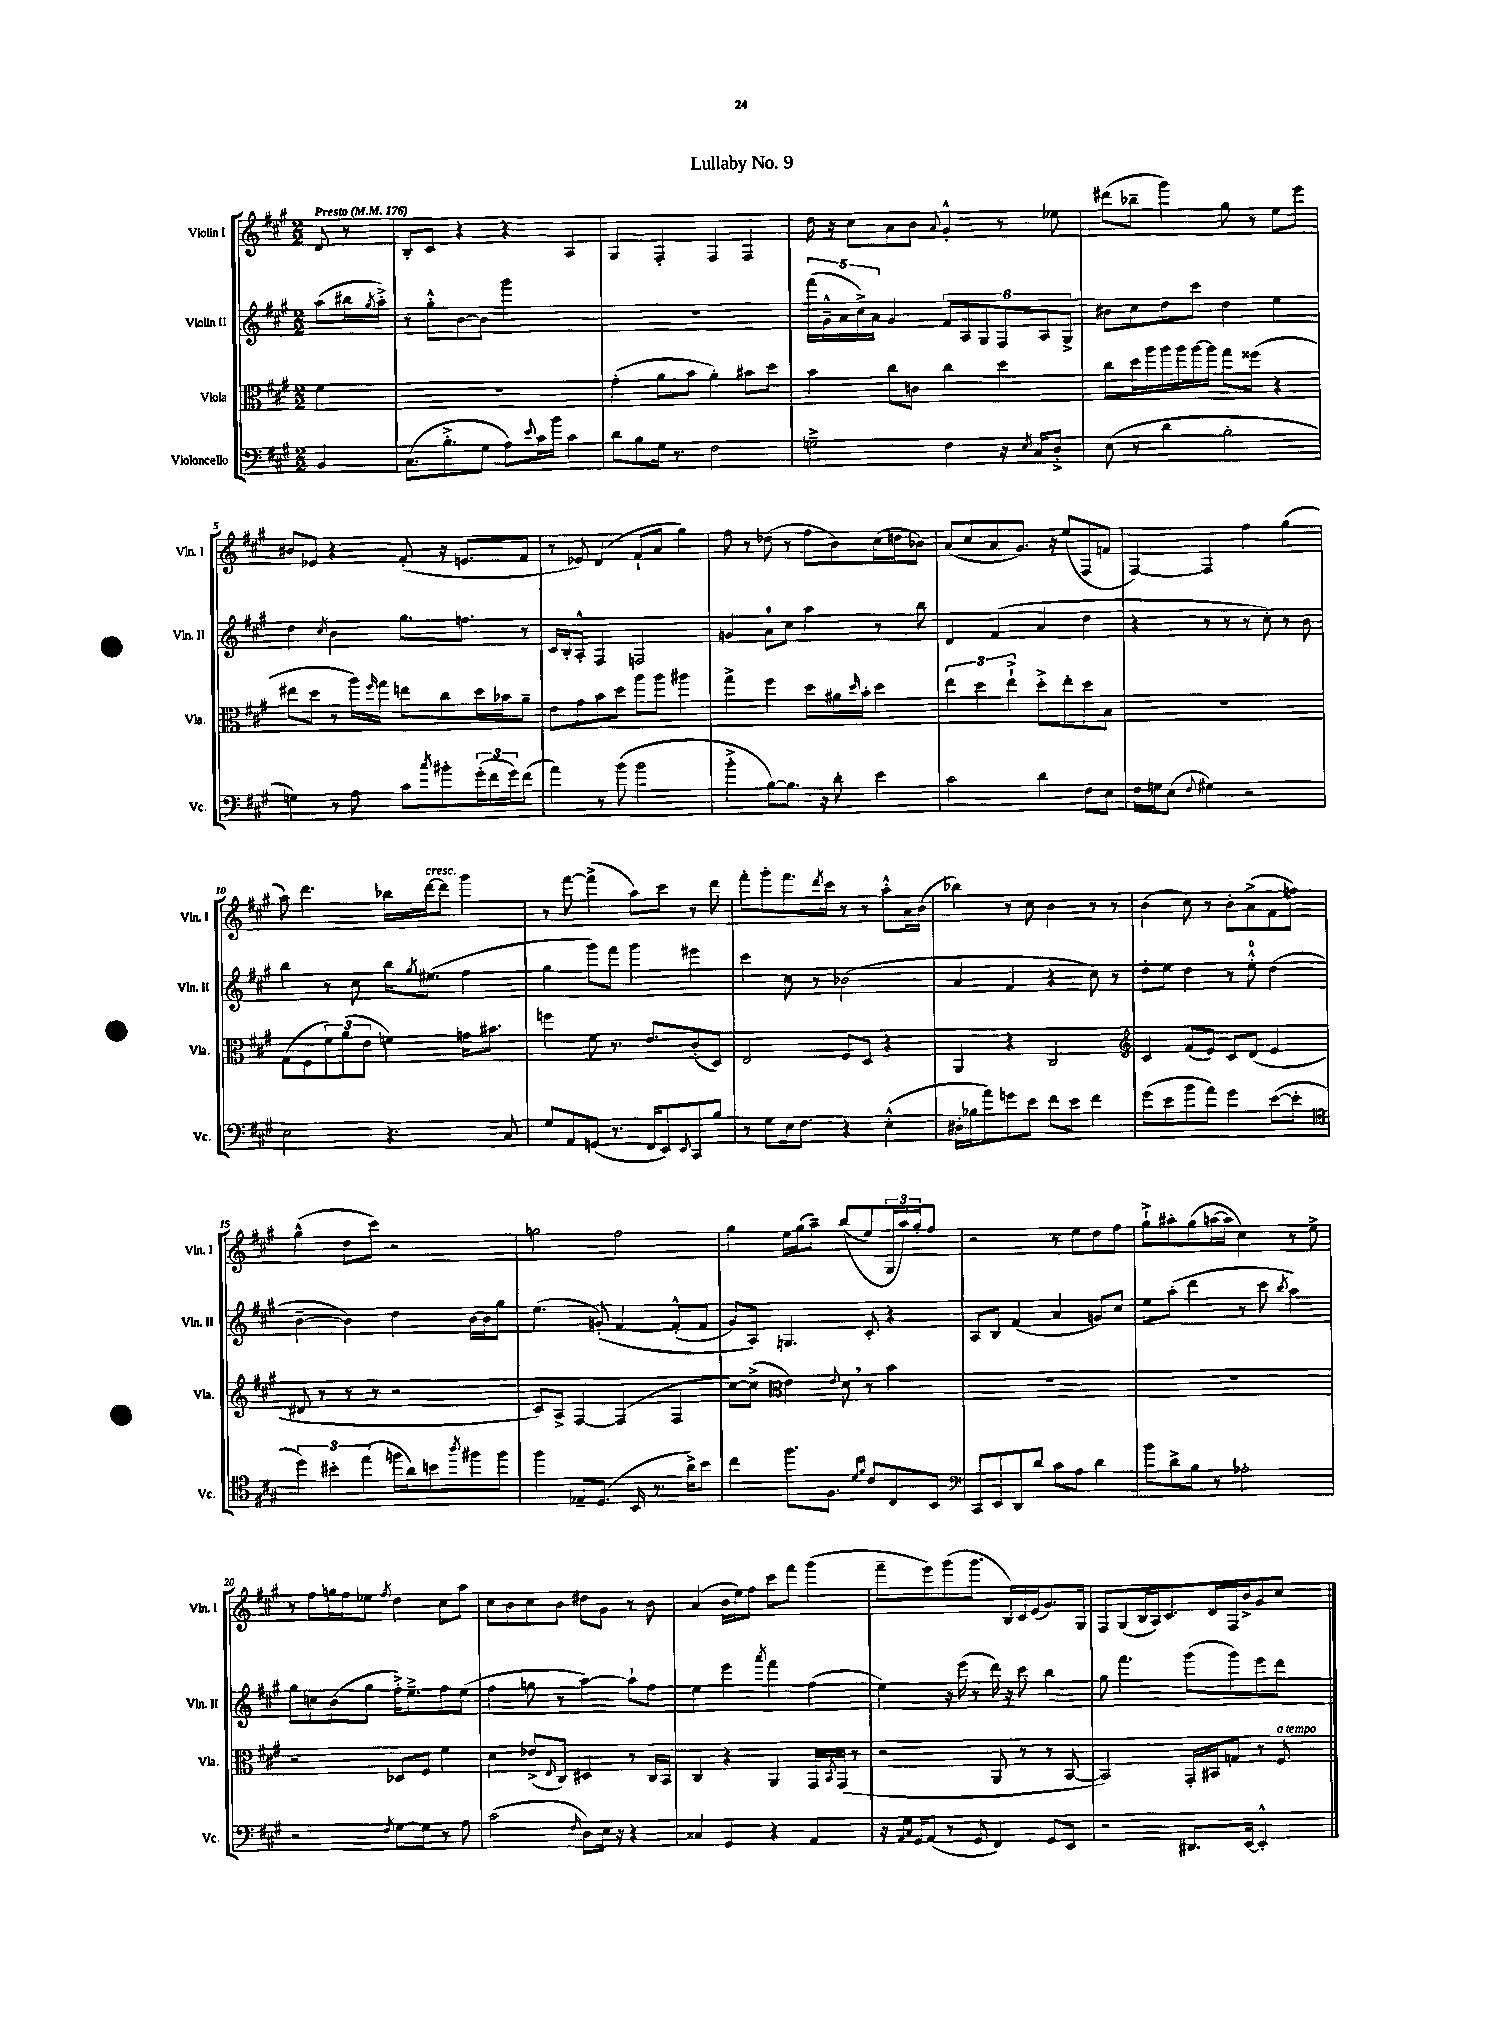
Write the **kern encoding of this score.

**kern	**kern	**kern	**kern
*staff4	*staff3	*staff2	*staff1
*clefF4	*clefC3	*clefG2	*clefG2
*k[f#c#g#]	*k[f#c#g#]	*k[f#c#g#]	*k[f#c#g#]
*M2/2	*M2/2	*M2/2	*M2/2
*MM176	*MM176	*MM176	*MM176
4BB	4f#	(8aa	8d
.	.	16bb#	8r
.	.	8qgg#	.
.	.	16aa'^)	.
=	=	=	=
(8.C#	1r	8r	8B'
.	.	8gg#'^^	8c#
8.B'^	.	.	.
.	.	[8b	4r
8G#	.	8b]	.
8A)	.	2ggg#	4r
8qqe	.	.	.
16c#	.	.	.
16b	.	.	.
4c#	.	.	4A
=	=	=	=
8d	(4g#'	1r	4G#
8B	.	.	.
16G#	8a	.	4F#'
8.r	.	.	.
.	8b	.	.
2F#	4a')	.	4F#
.	8b#	.	4F#
.	8dd	.	.
=	=	=	=
2G~^	4b	(20fff#	16dd
.	.	20g#~^^	.
.	.	.	16r
.	.	20a	.
.	.	.	8cc#
.	.	20cc#^)	.
.	.	20a	.
.	8cc#	4g#	8a
.	8c	.	8b
.	.	.	8qqa
4F#	4cc#	12f#	4g#'^^
.	.	12A	.
.	.	12G#	.
16r	4dd	12F#	8r
8qE	.	.	.
16C#	.	.	.
.	.	12A	.
8D'^	.	.	8ee-
.	.	12G#^	.
=	=	=	=
(8E	8cc#	8b#	(8ddd#
8r	16dd	8cc#	8bb-~
.	16aa	.	.
4d	16aa	8dd	4ggg#)
.	16aa	.	.
.	[16aa	8ccc#	.
.	16aa]	.	.
2B'	8gg#	4dd	8gg#
.	(8ff##	.	8r
.	4r	4ee	8ee
.	.	.	8eee
=	=	=	=
4G)	8ee#	4dd	8b#
.	8dd	.	8e-
.	.	8qcc#	.
8r	8r	4b	4r
8A	16aa)	.	.
.	16qqff#	.	.
.	16gg#	.	.
8c#	8ee	8.gg#	(8f#'
8qcc#	.	.	.
8b#'	8cc#	.	16r
.	.	8.ff	8.e
(24g#'	16dd	.	.
24f#	.	.	.
.	16b-	.	.
24g#)	.	.	.
(8f#	8a~	8r	8f#
=	=	=	=
4a)	8e	16c#	8r
.	.	16B'	.
.	8g#	8A'^^	8e-)
8r	8b	4F#	(4d
(8b	8dd	.	.
2b	8aa	2F	8f#`
.	8aa	.	8a
.	4aa#	.	4gg#)
=	=	=	=
4b'^	4gg#^	4g	8ff#
.	.	.	8r
[8B)	4ff#	8a	(8dd-
8.B]	.	8cc#	8r
.	8dd	4aa	8ff#
16r	.	.	.
8d'	16a#	.	8b)
.	16qqdd	.	.
.	16b'	.	.
4e	4dd	8r	(16cc#
.	.	.	16dd
.	.	8bb	8b-)
=	=	=	=
2c#	6ee	4d	(8a
.	.	.	8cc#
.	6dd	.	.
.	.	(4f#	8a
.	6ee`^	.	.
.	.	.	8.g#)
4d	8dd'^	4a	.
.	.	.	16r
.	8ee'	.	(8ee
8F#	8dd	4dd	8F#
8E	8B	.	8f
=	=	=	=
16F#	1r	4r	[4F#)
16G	.	.	.
(8E	.	.	.
8qqF#	.	.	.
4G#)	.	8r	4F#]
.	.	8r	.
2r	.	8r	4ff#
.	.	8cc#')	.
.	.	8r	(4gg#
.	.	8b	.
=	=	=	=
2E	(8G#	4bb	8aa)
.	8F#	.	4.ddd
.	12f#)	8r	.
.	(12a	.	.
.	.	8cc#	.
.	12e	.	.
4.r	4f)	16bb	16bb-
.	.	8qgg#	.
.	.	(8.ee#	[16ddd
.	.	.	8ddd]
.	16g	4ff#	4ggg#
.	8.b#	.	.
8C#	.	.	.
=	=	=	=
8G#	4ff	4gg#	8r
8AA	.	.	[8fff#
(8GG	8f#	8ggg#)	(4fff#^]
8.r	8.r	8fff#	.
.	.	4ggg#	8aa)
16FF#	8.e	.	.
8EE)	.	.	8ccc#
8qqEE	.	.	.
8CC#	(8c#'	4eee#	8r
8B	8D)	.	8ddd
=	=	=	=
8r	2E	4ccc#	8fff#'
8G#	.	.	8ggg#'
16E	.	8cc#	8.fff#
8.F#	.	.	.
.	.	8r	.
.	.	.	8qddd
.	.	.	16ccc#
4r	8F#	(2b-	8r
.	8D	.	8r
(4E'^^	4r	.	8aa'^^
.	.	.	16a
.	.	.	(16b
=	=	=	=
16D#'	4AA	4a	4bb-)
16B-	.	.	.
8a)	.	.	.
8g	4r	4f#	8r
8e	.	.	8cc#
8f#	2C#	4r	4b
8e	.	.	.
4f#	.	8cc#)	8r
.	.	8r	8r
=	=	=	=
*	*clefG2	*	*
(8g#	4c#	8dd'	(4b
8e	.	8ee	.
8b	(8f#	4dd	8cc#)
8a)	8e)	.	8r
4g#	8c#	8r	8b'
.	(8d	8ee'^^	(8a^
([8e	4e	(4dd	8f#
8e']	.	.	8ff)
=	=	=	=
*clefC4	*	*	*
6dd)	8d#	[4b~	(4gg#^^
.	8r	.	.
6b#'	.	.	.
.	8r	4b])	8dd
(6ee	.	.	.
.	8r	.	8ccc#)
16ff	2r	4dd	2r
16a)	.	.	.
8b	.	.	.
8qaa	.	.	.
8ff#	.	[16b	.
.	.	16b]	.
8ff#	.	8gg#	.
=	=	=	=
4ff#	8c#)	(4.ee	2gg
.	8A^	.	.
8E-~	[4F#	.	.
(8.D	.	&(8g')	.
.	(4F#]	[4f#	2ff#
16BB	.	.	.
8.r	.	.	.
.	4F#	(8f#'^^]	.
16a^)	.	.	.
8b	.	8f#	.
=	=	=	=
4cc#	[8cc#)	8g#)	4gg#
.	(8cc#^]	8A&)	.
*	*clefC3	*	*
8.ff#	4e)	4.G	16ee
.	.	.	(16gg#
.	.	.	8aa~)
8.F#	.	.	.
.	8qqe	.	.
.	8d	.	&((8bb
16qqd	.	.	.
16qqf#	.	.	.
8c#	8r	8c#'	8ee)
8C#	4b	4r	24G#
.	.	.	24aa&)
.	.	.	24gg#'
8BB	.	.	8ff#
=	=	=	=
*clefF4	*	*	*
8CC#	1r	8A	2r
8EE	.	8B	.
8DD	.	(4f#	.
8d	.	.	.
8c#	.	4a	8r
8A	.	.	8ee
4d	.	8g)	8dd
.	.	8cc#	8ff#
=	=	=	=
8b	1r	8ee	8gg#`^
8d^	.	(8aa'	8aa#'
8B	.	4ddd	(8gg#
8r	.	.	[16aa
.	.	.	16aa]
2A-'	.	8r	4cc#)
.	.	8ccc#	.
.	.	8qbb	.
.	.	4aa)	8r
.	.	.	8ee^
=	=	=	=
2r	2r	8gg#	8r
.	.	8cc	8ff#
.	.	(8b	16gg
.	.	.	16ff#
.	.	8gg#	8ee-
8qF#	.	.	8qff#
[8G#	8D-	16ff#'^)	4dd
.	.	8.ee~^	.
8G#]	8F#	.	.
8r	4f#	8ff#	8cc#
8A	.	(8ee	8aa
=	=	=	=
(2c#	4d	4ff#	8cc#
.	.	.	8b
.	(8e-^	8gg	8cc#
.	16qqE	.	.
.	8C#)	8r	8b
16qqF#	.	.	.
8D)	4D#	[4aa)	8dd#
16E	.	.	8g#
16r	.	.	.
4r	8r	8aa`]	8r
.	16C#	8ff#	8b
.	16BB	.	.
=	=	=	=
4C##	4C#	4ee	(4a
4GG#	4r	4eee	16b
.	.	.	16ee)
.	.	.	8ff#
.	.	8qaaa	.
4r	4AA	4fff#	8ccc#
.	.	.	8fff#
4AA	16GG#	(4ff#	(4ggg#
.	8qBB	.	.
.	(16GG#	.	.
.	8r	.	.
=	=	=	=
16r	2r	4ee)	8fff#~
16qqAA	.	.	.
16qqC#	.	.	.
16GG#	.	.	.
(8AA	.	.	8eee)
8r	.	16r	(8ggg#
.	.	(16eee	.
8GG#	.	8r	8.ggg#
4FF#)	8AA	16ddd)	.
.	.	16r	16B)
.	8r	8ccc#	16c#
.	.	.	(16e
8GG#	8r	4bb	8.g#)
8EE	[8BB	.	.
.	.	.	16G#
=	=	=	=
2r	2BB])	8gg#	8F#
.	.	4.fff#	(8G#
.	.	.	16B
.	.	.	16A)
.	.	.	8.c#
8.DD#	16GG#'	(8ggg#	.
.	16BB#	.	16d
.	8G	8ggg#)	16F#
[16EE	.	.	16b^
4EE'^^]	8r	8eee	8g#
.	8F#	8ddd	8cc#
==	==	==	==
*-	*-	*-	*-
